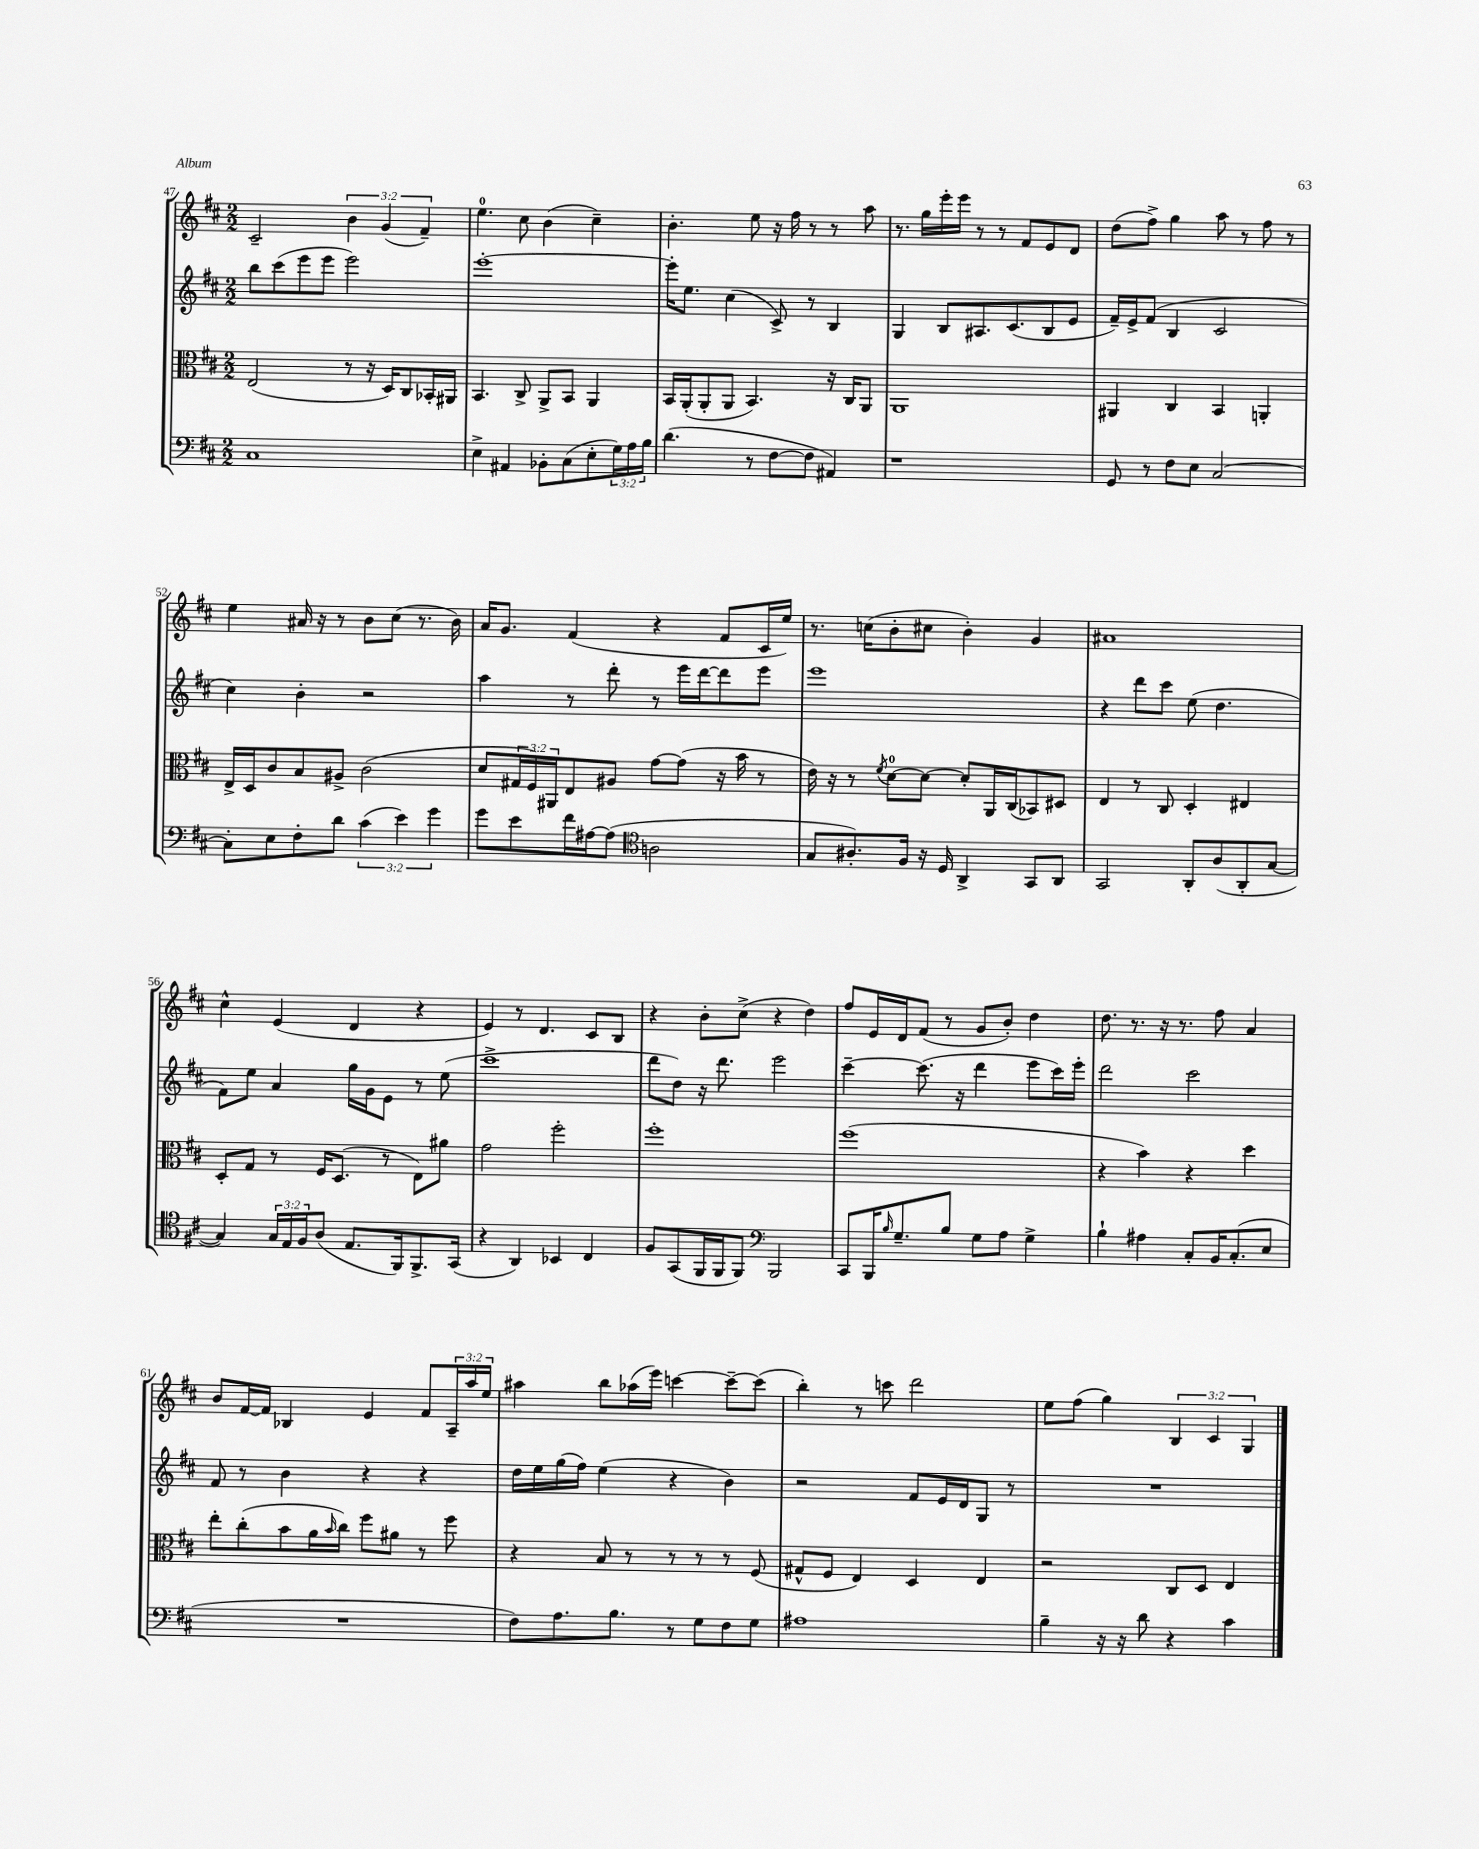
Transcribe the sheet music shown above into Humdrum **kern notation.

**kern	**kern	**kern	**kern
*staff4	*staff3	*staff2	*staff1
*clefF4	*clefC3	*clefG2	*clefG2
*k[f#c#]	*k[f#c#]	*k[f#c#]	*k[f#c#]
*M2/2	*M2/2	*M2/2	*M2/2
1C#	(2E/	8bb\L	2c#~/
.	.	(8ccc#\	.
.	.	8eee\	.
.	.	8eee\J	.
.	8r	2eee\)	6b\
.	16r	.	.
.	.	.	(6g/
.	16D/LK)	.	.
.	8C#/	.	.
.	.	.	6f#~/)
.	16BB-'/L	.	.
.	16AA#/JJ	.	.
=	=	=	=
4E^\	4.BB/	[1eee'	4.ee\
4AA#/	.	.	.
.	8C#^/	.	8cc#\
8BB-'\L	8AA^/L	.	(4b\
(8C#\	8BB/J	.	.
8E'\	4AA/	.	4cc#~\)
24G\L)	.	.	.
24A\	.	.	.
24B\JJ	.	.	.
=	=	=	=
(4.d\	16BB/LL	16eee'\]LK	4.b'\
.	(16AA'/J	8.ee\J	.
.	8AA'/	.	.
.	8AA/J	(4cc#\	.
8r	4.BB/)	.	8ee\
[8F#\L	.	8c#^/)	16r
.	.	.	16ff#\
8F#\]J	.	8r	8r
4AA#/)	16r	4B/	8r
.	16C#/LK	.	.
.	8AA/J	.	8aa\
=	=	=	=
1r	1AA	4G/	8.r
.	.	.	16gg\LL
.	.	8B/L	16eee'\
.	.	.	16eee\JJ
.	.	8.A#/	8r
.	.	.	8r
.	.	(8.c#/	.
.	.	.	8f#/L
.	.	8B/	8e/
.	.	8e/J	8d/J
=	=	=	=
8GG/	4AA#/	16f#~/LL)	(8dd\L
.	.	16e^/J	.
8r	.	(8f#/J	8ff#^\J)
8F#\L	4C#/	4B/	4gg\
8E\J	.	.	.
[2C#/	4BB/	2c#/	8aa\
.	.	.	8r
.	4AA'/	.	8ff#\
.	.	.	8r
=	=	=	=
8C#'\]L	16E^/LL	4cc#\)	4ee\
.	16D/J	.	.
8E\	8c#/	.	.
8F#'\	8B/	4b'\	16a#/
.	.	.	16r
8d\J	8A#^/J	.	8r
(6c#\	(2c#\	2r	8b\L
.	.	.	(8cc#\J
6e\)	.	.	.
.	.	.	8.r
6g\	.	.	.
.	.	.	16b\)
=	=	=	=
8g\L	8d/L	4aa\	16a/LK
.	.	.	8.g/J
8e\	24G#/L	.	.
.	24F#/)	.	.
.	24AA#/J	.	.
16f#\L	8E/	8r	(4f#/
[16A#\J	.	.	.
(8A#\]J	8A#/J	8ddd'\	.
*clefC4	*	*	*
2A\	[8g\L	8r	4r
.	(8g\]J	16eee\LL	.
.	.	[16ddd\J	.
.	16r	8ddd\]	8f#/L
.	16b\	.	.
.	8r	8eee\J	16c#/L
.	.	.	16ee/JJ)
=	=	=	=
8G/L	16e\)	1eee	8.r
.	16r	.	.
8.A#'/)	8r	.	.
.	.	.	(16cc\LK
.	8qf#/	.	.
.	[8d\L	.	8b'\
16F#/Jk	.	.	.
16r	8d\_J	.	8cc#\J
16D/	.	.	.
4AA^/	8d'/]L	.	4b'\)
.	16AA/L	.	.
.	(16C#/J	.	.
8GG/L	8BB-/)	.	4g/
8AA/J	8D#/J	.	.
=	=	=	=
2GG/	4E/	4r	1a#
.	8r	8ddd\L	.
.	8C#/	8ccc#\J	.
8AA'/L	4D'/	(8ee\	.
(8A/	.	4.dd\	.
8AA'/	4E#/	.	.
[8G/J	.	.	.
=	=	=	=
4G/])	8D'/L	8f#\L)	4cc#^^\
.	8G/J	8ee\J	.
24G/LL	8r	4a/	(4e/
24E/	.	.	.
24F#/J	.	.	.
(8A/J	16F#/LK	.	.
.	(8.D/J	.	.
8.E/L	.	16gg\LL	4d/
.	.	16g\J	.
.	8r	8e\J	.
16FF#/k)	.	.	.
8.FF#^/	8E\L)	8r	4r
.	8a#\J	(8ee\	.
(16GG/Jk	.	.	.
=	=	=	=
4r	2g\	1ccc#^	4e/)
4AA/)	.	.	8r
.	.	.	4.d/
4BB-/	2ff#'\	.	.
4C#/	.	.	8c#/L
.	.	.	8B/J
=	=	=	=
8F#/L	1ff#'	8ddd\L	4r
(8GG/	.	8dd\J)	.
16FF#/L	.	16r	8b'\L
16FF#/J	.	8.ddd\	.
8FF#/J)	.	.	(8cc#^\J
*clefF4	*	*	*
2BBB/	.	2eee\	4r
.	.	.	4dd\)
=	=	=	=
8CC#/L	(1ff#	[4ccc#~\	8ff#/L
16BBB/K	.	.	16e/L
16qqB/	.	.	.
8.G~/	.	.	16d/J
.	.	(8.ccc#\]	(8f#/J
8B/J	.	.	8r
.	.	16r	.
8G\L	.	4ddd\	8g/L
8A\J	.	.	8b'/J)
4G^\	.	8eee\L	4dd\
.	.	16ccc#\L)	.
.	.	16eee'\JJ	.
=	=	=	=
4B`\	4r	2ddd\	8.dd\
.	.	.	8.r
4A#\	4b\)	.	.
.	.	.	16r
.	.	.	8.r
8C#'/L	4r	2ccc#\	.
16BB/K	.	.	8ff#\
(8.C#'/	.	.	.
.	4dd\	.	4a/
8E/J	.	.	.
=	=	=	=
1r	8ee'\L	8f#/	8b/L
.	(8cc#'\	8r	[16f#/L
.	.	.	16f#/]JJ
.	8b\	4b\	4B-/
.	16a\L	.	.
.	16qqb/	.	.
.	16cc#\JJ)	.	.
.	8ff#\L	4r	4e/
.	8a#\J	.	.
.	8r	4r	8f#/L
.	8ff#\	.	24A~/L
.	.	.	24aa/
.	.	.	24ee/JJ
=	=	=	=
8F#\L)	4r	16dd\LL	4aa#\
.	.	16ee\	.
8.A\	.	(16gg\	.
.	.	16ff#\JJ)	.
.	8B/	(4ee\	8bb\L
8.B\J	.	.	.
.	8r	.	(16aa-\L
.	.	.	16eee\JJ)
8r	8r	4r	[4ccc\
8G\L	8r	.	.
8F#\	8r	4b\)	8ccc~\_L
8G\J	(8F#/	.	(8ccc\]J
=	=	=	=
1A#	8G#^^/L	2r	4bb'\)
.	8F#/J	.	.
.	4E/)	.	8r
.	.	.	8ccc\
.	4D/	8f#/L	2ddd\
.	.	16e/L	.
.	.	16d/J	.
.	4E/	8G/J	.
.	.	8r	.
=	=	=	=
4B~\	2r	1r	8ee\L
.	.	.	(8ff#\J
16r	.	.	4gg\)
16r	.	.	.
8d\	.	.	.
4r	8C#/L	.	6B/
.	8D/J	.	.
.	.	.	6c#/
4c#\	4E/	.	.
.	.	.	6G/
==	==	==	==
*-	*-	*-	*-
